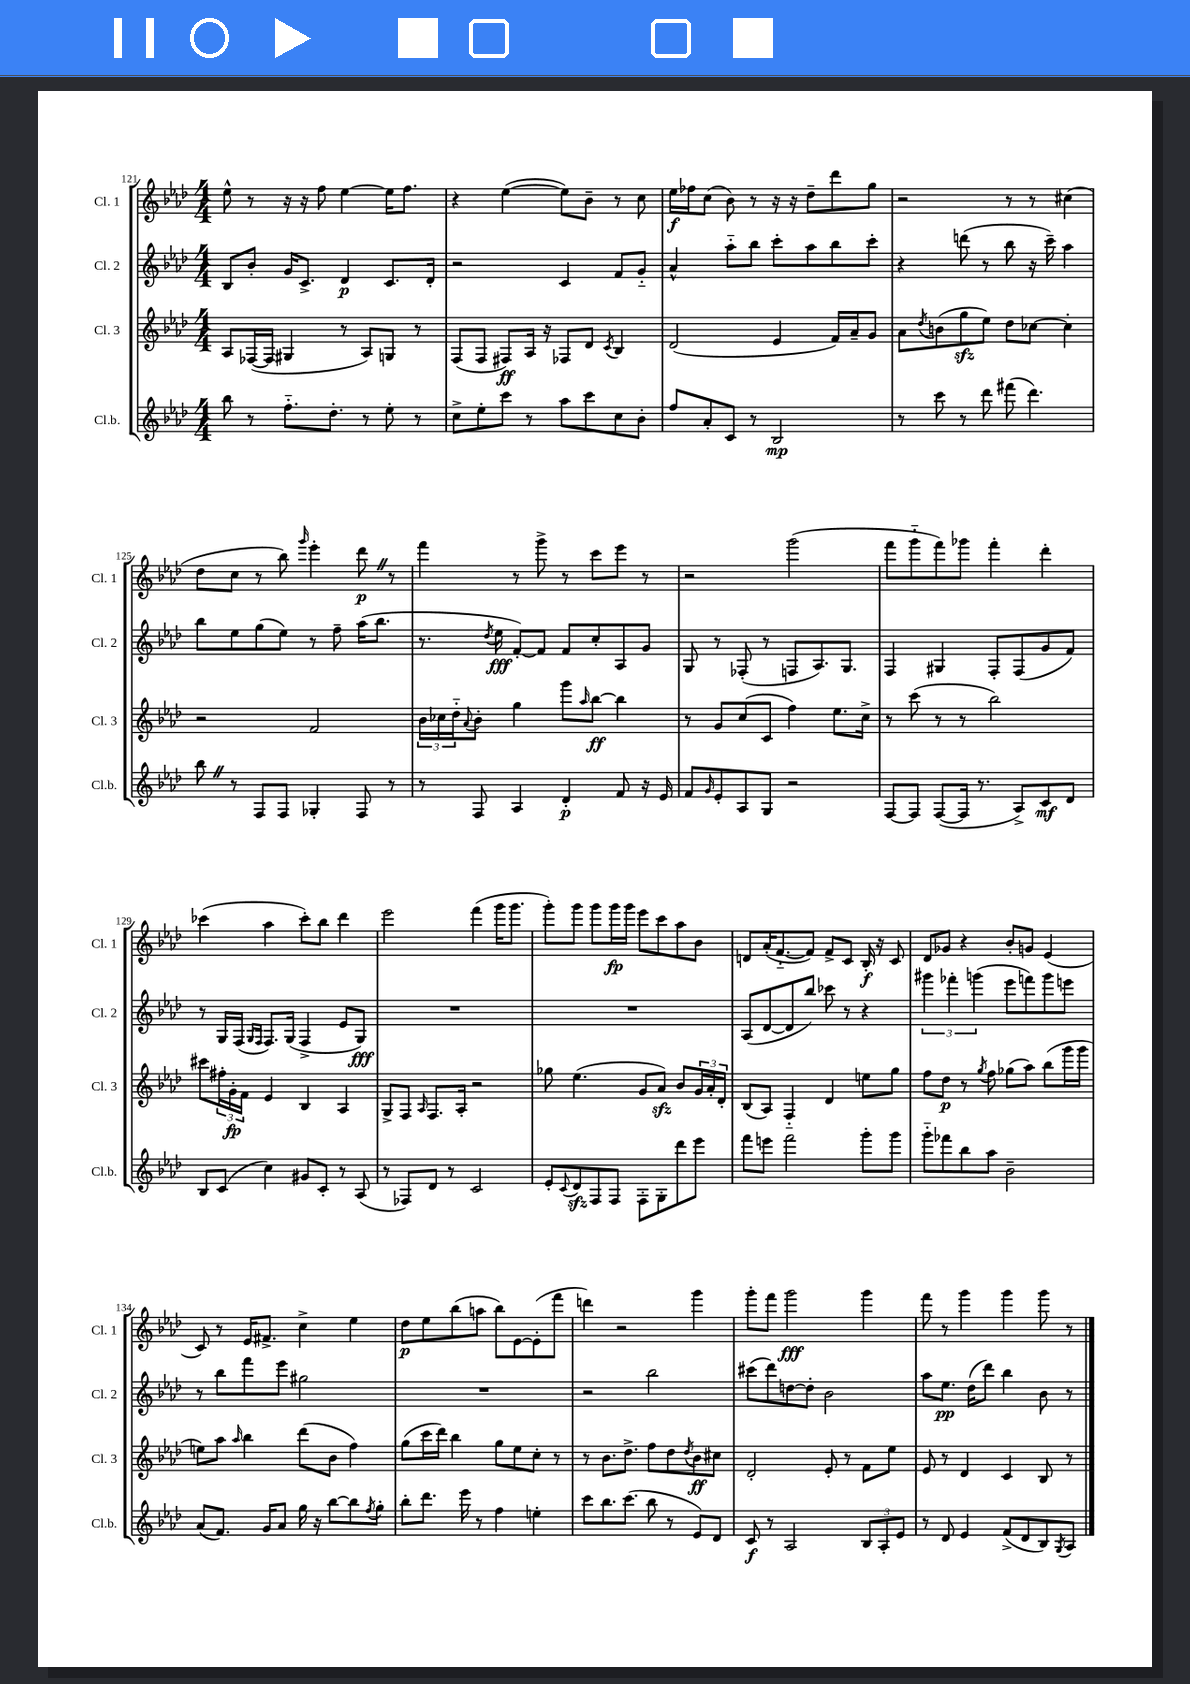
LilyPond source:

<<
\new StaffGroup <<
\new Staff = "s0" \with { instrumentName = "Cl. 1" shortInstrumentName = "Cl. 1" } {
    \clef treble \key aes \major \numericTimeSignature \time 4/4
    ees''8-^ r8 r16 r16 f''8 ees''4~ ees''16 f''8. |
    r4 ees''4~( ees''8) bes'8-- r8 c''8 |
    ees''16\f fes''16 c''8( bes'8) r8 r16 r16 des''8-- des'''8 g''8 |
    r2 r8 r8 cis''4( |
    des''8 c''8 r8 bes''8) \grace { g'''16 } ees'''4-. des'''8\p \once \override BreathingSign.text = \markup { \musicglyph "scripts.caesura.straight" } \breathe r8 |
    f'''4 r8 g'''8-> r8 c'''8 ees'''8 r8 |
    r2 g'''2( |
    f'''8 g'''8-_ f'''8) ges'''8 f'''4-. des'''4-. |
    ces'''4( aes''4 ces'''8-.) bes''8 des'''4 |
    ees'''2 f'''4( g'''16 g'''8. |
    g'''8-.) g'''8 g'''8 g'''16\fp g'''16 ees'''8 c'''8 aes''8 bes'8 |
    d'8 aes'16-.( f'8.~-_ f'8) f'8-> c'8 bes16-.\f r16 c'8 |
    des'8 ges'8 r4 bes'8-. g'8 ees'4( |
    c'8) r8 ees'16 fis'8.-> c''4-> ees''4 |
    des''8\p ees''8 bes''8( a''8 bes''8) ees'8~ ees'8-.( f'''8 |
    d'''4) r2 g'''4 |
    g'''8-. f'''8 g'''2\fff g'''4 |
    f'''8 r8 g'''4 g'''4 g'''8 r8 \bar "|." |
}
\new Staff = "s1" \with { instrumentName = "Cl. 2" shortInstrumentName = "Cl. 2" } {
    \clef treble \key aes \major \numericTimeSignature \time 4/4
    bes8 bes'8-. g'16 c'8.-> des'4\p c'8. des'16-. |
    r2 c'4 f'8 g'8-_ |
    aes'4-^ aes''8-_ bes''8 c'''8-. aes''8 bes''8 c'''8-. |
    r4 d'''8( r8 bes''8 r16 c'''16--) aes''4 |
    bes''8 ees''8 g''8( ees''8) r8 f''8-- aes''16( bes''8. |
    r8. \acciaccatura { des''8 } ees''16\fff f'8~-.) f'8 f'8 c''8-. aes8 g'8 |
    g8 r8 fes8-.( r8 f8 aes8.) g8. |
    f4 gis4 f8-. f8( g'8 f'8) |
    r8 g16 f16( \grace { g16 f16 } f8.) g16( f4-> ees'8 g8\fff) |
    R1 |
    R1 |
    aes8( des'8~ des'8 bes''8) ces'''8 r8 r4 |
    \tuplet 3/2 { gis'''4 fes'''4-. g'''4( } ees'''8 f'''8) g'''8 e'''8 |
    r8 bes''8 f'''8 ees'''8 gis''2 |
    R1 |
    r2 bes''2 |
    cis'''8( des'''8) d''8~ d''8-. bes'2 |
    aes''8 ees''8.\pp des''16( des'''8) bes''4 bes'8 r8 \bar "|." |
}
\new Staff = "s2" \with { instrumentName = "Cl. 3" shortInstrumentName = "Cl. 3" } {
    \clef treble \key aes \major \numericTimeSignature \time 4/4
    aes8 fes16~( fes16 gis4 r8 aes8) g8 r8 |
    f8( f8 fis8\ff) aes16 r16 fes8 des'8 \acciaccatura { c'8 } bes4 |
    des'2( ees'4 f'16) aes'16-- g'8 |
    aes'8 \acciaccatura { des''8 } b'8( g''8\sfz ees''8) des''8 ces''8~ ces''4-. |
    r2 f'2 |
    \tuplet 3/2 { bes'16 ces''16 des''16-_ } \appoggiatura { aes'8 } bes'8-. g''4 g'''8 \grace { aes''16 } bes''8~\ff bes''4 |
    r8 g'8 c''8( c'8 f''4) ees''8. c''16-> |
    r8 c'''8( r8 r8 bes''2) |
    cis'''8 \tuplet 3/2 { fis''16-. g'16-.\fp f'16 } ees'4 bes4 aes4 |
    g8-> f8 \grace { aes16 } f8. aes16-. r2 |
    ges''8 ees''4.( g'8 aes'8\sfz) bes'8 \tuplet 3/2 { g'16 aes'16-. des'16-. } |
    bes8( aes8) f4-_ des'4 e''8 g''8 |
    f''8 des''8\p r8 \acciaccatura { g''8 } f''8 ges''8( aes''8) bes''8( g'''16 g'''16 |
    e''8) aes''8 \grace { aes''16 } bes''4 des'''8( bes'8 f''4) |
    g''8( c'''16 des'''16) bes''4 g''8 ees''8 c''8-. r8 |
    r8 bes'8. des''8.-> f''8 des''8 \acciaccatura { des''8 } bes'8\ff cis''8 |
    des'2-. ees'8-. r8 f'8 ees''8 |
    ees'8 r8 des'4 c'4 bes8 r8 \bar "|." |
}
\new Staff = "s3" \with { instrumentName = "Cl.b." shortInstrumentName = "Cl.b." } {
    \clef treble \key aes \major \numericTimeSignature \time 4/4
    bes''8 r8 f''8.-_ des''8.-. r8 ees''8-. r8 |
    c''8-> ees''8-. c'''8 r8 aes''8 c'''8 c''8 bes'8-. |
    f''8 aes'8-. c'8 r8 bes2\mp |
    r8 c'''8 r8 des'''8 fis'''8( des'''4.) |
    bes''8 \once \override BreathingSign.text = \markup { \musicglyph "scripts.caesura.straight" } \breathe r8 f8 f8 ges4-. f8 r8 |
    r8 f8 aes4 des'4-.\p f'8 r16 ees'16 |
    f'8 \grace { g'16 } ees'8-. aes8 g8 r2 |
    f8~ f8 f8~( f16 r8. aes8->) c'8\mf des'8 |
    bes8 c'8( c''4) gis'8 c'8-. r8 aes8( |
    r8 fes8) des'8 r8 c'2 |
    ees'8-. \appoggiatura { c'8 } des'8\sfz f8 f8 f8-. g8-. des'''8 ees'''8 |
    f'''8 e'''8 f'''2 g'''8-. g'''8 |
    g'''8-_ fes'''8 bes''8 aes''8 bes'2-- |
    aes'8( f'8.) g'16 aes'8 g''16 r16 bes''8~ bes''8 \acciaccatura { f''8 } g''8-. |
    bes''8-. des'''8. ees'''16 r8 f''4 e''4-. |
    c'''8 bes''8. c'''8.( bes''8 r8 ees'8) des'8 |
    c'8\f r8 aes2 \tuplet 3/2 { bes8 aes8-. ees'8 } |
    r8 des'8 ees'4 f'8->( des'8 bes8) \acciaccatura { g8 } aes8 \bar "|." |
}
>>
>>
\layout { \context { \Score currentBarNumber = #121 } }
